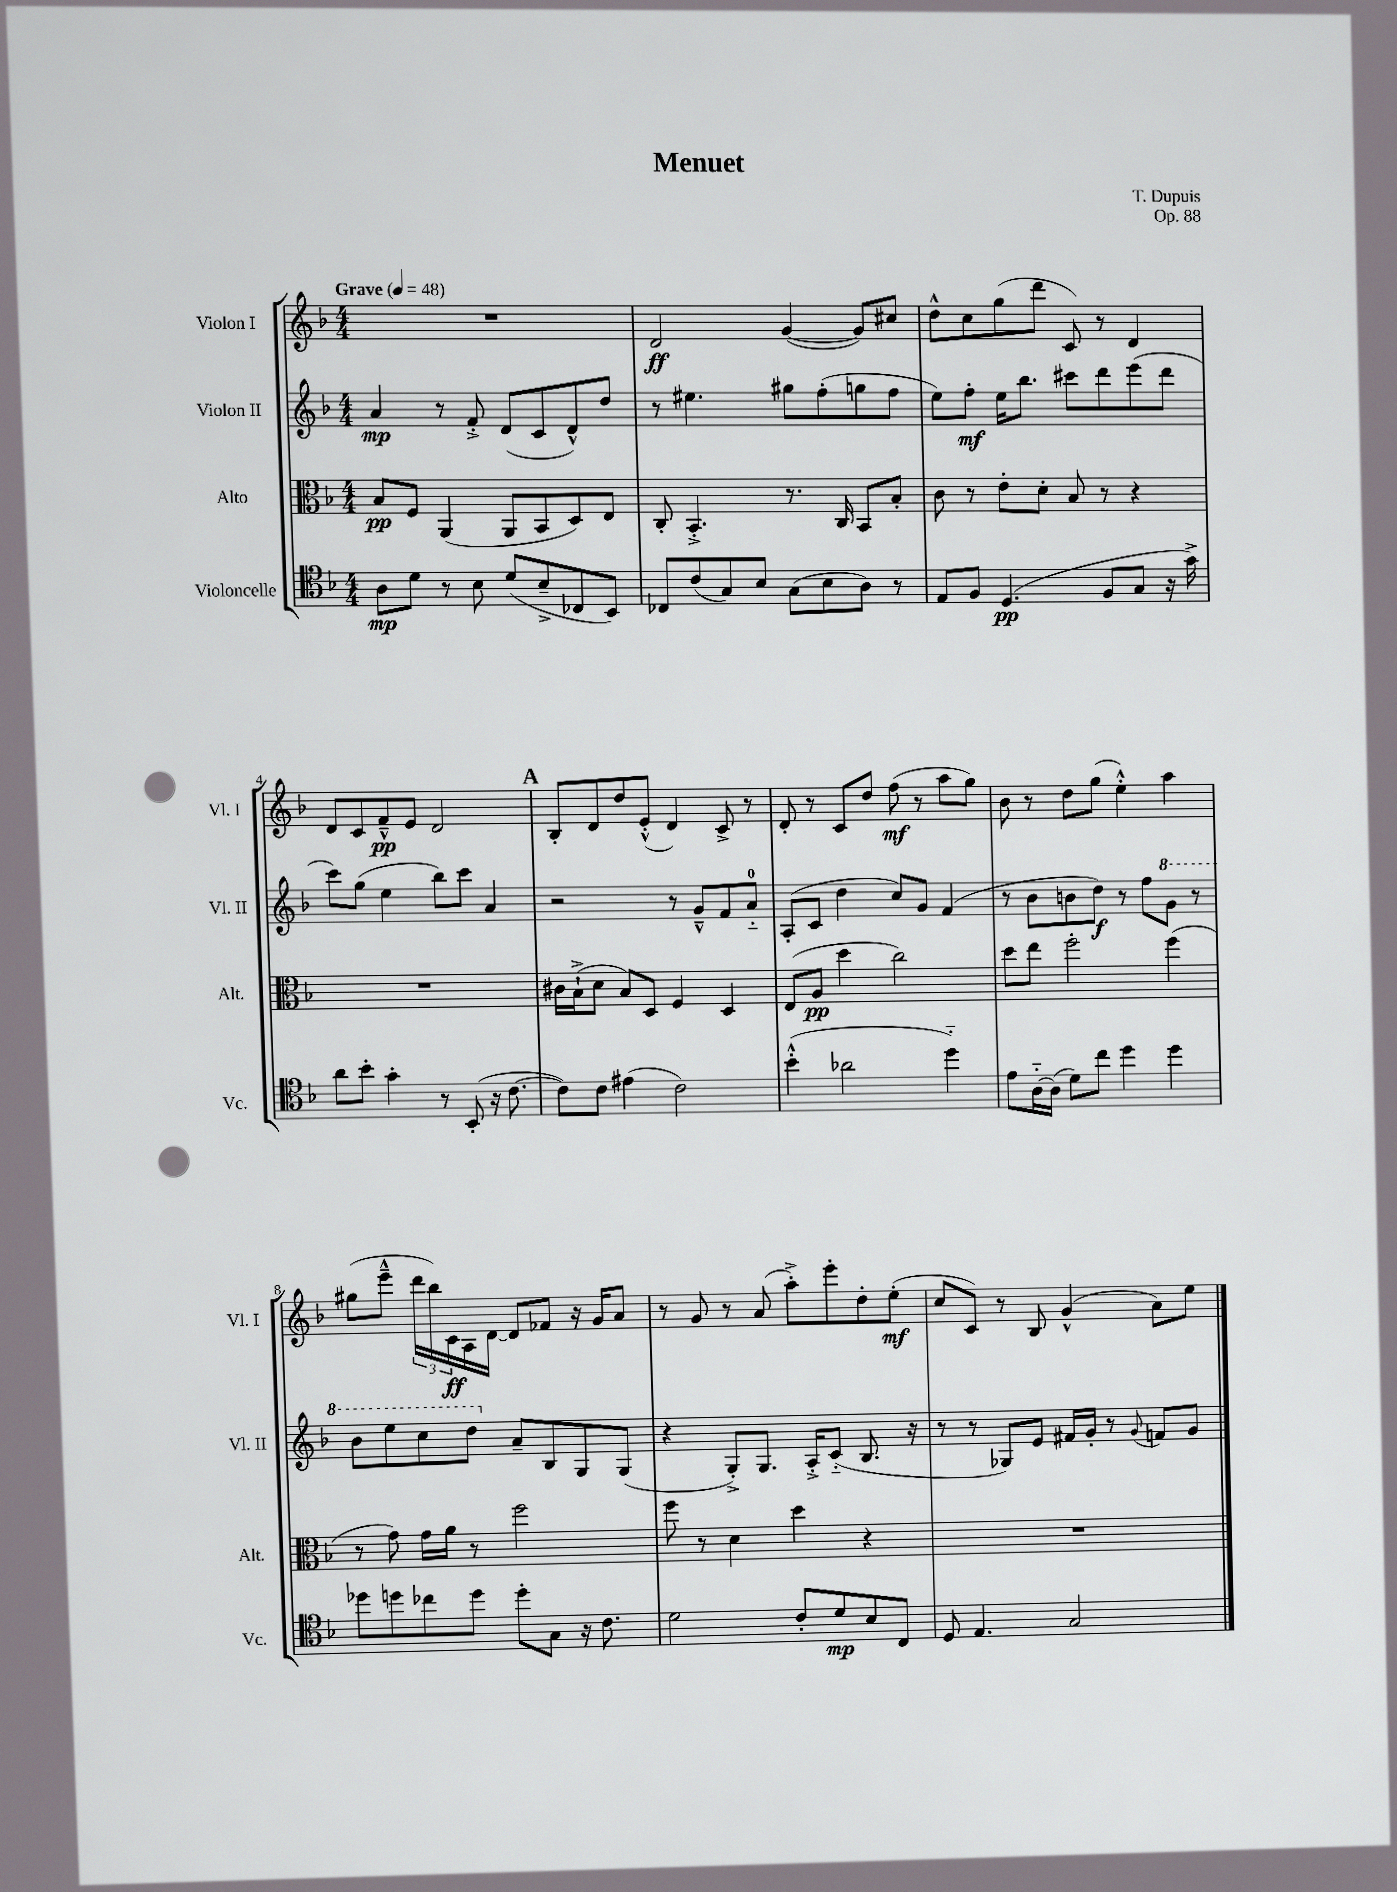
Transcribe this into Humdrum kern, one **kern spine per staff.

**kern	**dynam	**kern	**dynam	**kern	**dynam	**kern	**dynam
*part4	*part4	*part3	*part3	*part2	*part2	*part1	*part1
*staff4	*staff4	*staff3	*staff3	*staff2	*staff2	*staff1	*staff1
*I"Violoncelle	*	*I"Alto	*	*I"Violon II	*	*I"Violon I	*
*I'Vc.	*	*I'Alt.	*	*I'Vl. II	*	*I'Vl. I	*
*clefC4	*	*clefC3	*	*clefG2	*	*clefG2	*
*k[b-]	*	*k[b-]	*	*k[b-]	*	*k[b-]	*
*M4/4	*	*M4/4	*	*M4/4	*	*M4/4	*
*MM48	*	*MM48	*	*MM48	*	*MM48	*
=1	=1	=1	=1	=1	=1	=1	=1
!	!	!	!	!	!	!LO:TX:a:B:t=Grave	!
8A\L	mp	8B-/L	pp	4a/	mp	1r	.
8d\J	.	8F/J	.	.	.	.	.
8r	.	(4AA/	.	8r	.	.	.
8B-\	.	.	.	8f'^/	.	.	.
(8d/L	.	8AA/L	.	(8d/L	.	.	.
8B-~^/	.	8BB-/	.	8c/	.	.	.
8C-X/	.	8D/)	.	8d^^/)	.	.	.
8BB-/J)	.	8E/J	.	8dd/J	.	.	.
=2	=2	=2	=2	=2	=2	=2	=2
8C-X/L	.	8C'/	.	8r	.	2d/	ff
(8c/	.	4.BB-'^/	.	4.ee#X\	.	.	.
8G/)	.	.	.	.	.	.	.
8B-/J	.	.	.	.	.	.	.
(8G\L	.	8.r	.	8gg#X\L	.	([4g/	.
8B-\	.	.	.	(8ff'\	.	.	.
.	.	16C/	.	.	.	.	.
8A\J)	.	8BB-/L	.	8ggn\	.	8g/L])	.
8r	.	8B-'/J	.	8ff\J	.	8cc#X/J	.
=3	=3	=3	=3	=3	=3	=3	=3
8E/L	.	8c\	.	8ee\L)	.	8dd^^\L	.
8F/J	.	8r	.	8ff'\J	mf	8cc\	.
(4.D/	pp	8e'\L	.	16ee\KL	.	(8gg\	.
.	.	.	.	8.bb-\J	.	.	.
.	.	8d'\J	.	.	.	8ddd\J	.
.	.	8B-/	.	8ccc#X\L	.	8c/)	.
8F/L	.	8r	.	8ddd\	.	8r	.
8G/J	.	4r	.	(8eee\	.	4d/	.
16r	.	.	.	8ddd\J	.	.	.
16g^\)	.	.	.	.	.	.	.
!!LO:LB:g=z
=4	=4	=4	=4	=4	=4	=4	=4
8a\L	.	1r	.	8ccc\L)	.	8d/L	.
8b-'\J	.	.	.	(8gg\J	.	8c/	.
4g'\	.	.	.	4ee\	.	8f~^^/	pp
.	.	.	.	.	.	8e/J	.
8r	.	.	.	8bb-\L)	.	2d/	.
(8BB-'/	.	.	.	8ccc\J	.	.	.
16r	.	.	.	4a/	.	.	.
[8.c\	.	.	.	.	.	.	.
!!LO:REH:place=s1:t=A
=5	=5	=5	=5	=5	=5	=5	=5
8c\L])	.	16c#X\LL	.	2r	.	8B-'/L	.
.	.	(16B-`^\J	.	.	.	.	.
8c\J	.	8d\J	.	.	.	8d/	.
(4e#X\	.	8B-/L)	.	.	.	8dd/	.
.	.	8D/J	.	.	.	(8e'^^/J	.
2c\)	.	4F/	.	8r	.	4d/)	.
.	.	.	.	8g~^^/L	.	.	.
.	.	4D/	.	8f/	.	8c^/	.
.	.	.	.	8a/J	.	8r	.
=6	=6	=6	=6	=6	=6	=6	=6
(4b-'^^\	.	(8E/L	.	(8A'/L	.	8d'/	.
.	.	8A/J	pp	8c/J	.	8r	.
2a-X\	.	4dd\	.	4dd\	.	8c/L	.
.	.	.	.	.	.	8dd/J	.
.	.	2cc\)	.	8cc/L)	.	(8ff\	mf
.	.	.	.	8g/J	.	8r	.
4dd\)	.	.	.	(4f/	.	8aa\L	.
.	.	.	.	.	.	8gg\J)	.
=7	=7	=7	=7	=7	=7	=7	=7
8e\L	.	8dd\L	.	8r	.	8b-\	.
[16A\L	.	8ee\J	.	8b-\L	.	8r	.
(16A\JJ]	.	.	.	.	.	.	.
8d\L)	.	2ff'\	.	8bn\	.	8dd\L	.
8cc\J	.	.	.	8dd\J)	f	(8gg\J	.
4dd\	.	.	.	8r	.	4ee'^^\)	.
.	.	.	.	8ff\L	.	.	.
*	*	*	*	*8va	*	*	*
4dd\	.	(4ff\	.	8gg\J	.	4aa\	.
.	.	.	.	8r	.	.	.
!!LO:LB:g=z
=8	=8	=8	=8	=8	=8	=8	=8
8dd-X\L	.	8r	.	8bb-\L	.	(8gg#X\L	.
8ddn\	.	8g\)	.	8eee\	.	8eee~^^\J	.
8cc-X\	.	16g\LL	.	8ccc\	.	24ddd\LL	.
.	.	.	.	.	.	24bb-\)	.
.	.	16a\JJ	.	.	.	.	.
.	.	.	.	.	.	24c\	ff
8dd\J	.	8r	.	8ddd\J	.	16A\	.
.	.	.	.	.	.	[16d\JJ	.
*	*	*	*	*X8va	*	*	*
8dd'\L	.	2ff\	.	8a~/L	.	8d/L]	.
8G\J	.	.	.	8B-/	.	8f-X/J	.
16r	.	.	.	8G/	.	16r	.
8.c\	.	.	.	.	.	16g/KL	.
.	.	.	.	(8G/J	.	8a/J	.
=9	=9	=9	=9	=9	=9	=9	=9
2d\	.	8ff\	.	4r	.	8r	.
.	.	8r	.	.	.	8g/	.
.	.	4d\	.	8G'^/L)	.	8r	.
.	.	.	.	8.G/J	.	(8a/	.
8c'/L	.	4dd\	.	.	.	8aa'^\L)	.
.	.	.	.	16A'^/KL	.	.	.
8d/	mp	.	.	(8c/J	.	8eee'\	.
8B-/	.	4r	.	8.B-/	.	8dd'\	.
8C/J	.	.	.	.	.	(8ee'\J	mf
.	.	.	.	16r	.	.	.
=10	=10	=10	=10	=10	=10	=10	=10
8D/	.	1r	.	8r	.	8cc/L	.
4.E/	.	.	.	8r	.	8c/J)	.
.	.	.	.	8G-X/L)	.	8r	.
.	.	.	.	8e/J	.	8B-/	.
2G/	.	.	.	16f#X/LL	.	(4g^^/	.
.	.	.	.	16g'/JJ	.	.	.
.	.	.	.	8r	.	.	.
.	.	.	.	8qqg/	.	.	.
.	.	.	.	8fn/L	.	8a\L)	.
.	.	.	.	8g/J	.	8ee\J	.
==	==	==	==	==	==	==	==
*-	*-	*-	*-	*-	*-	*-	*-
